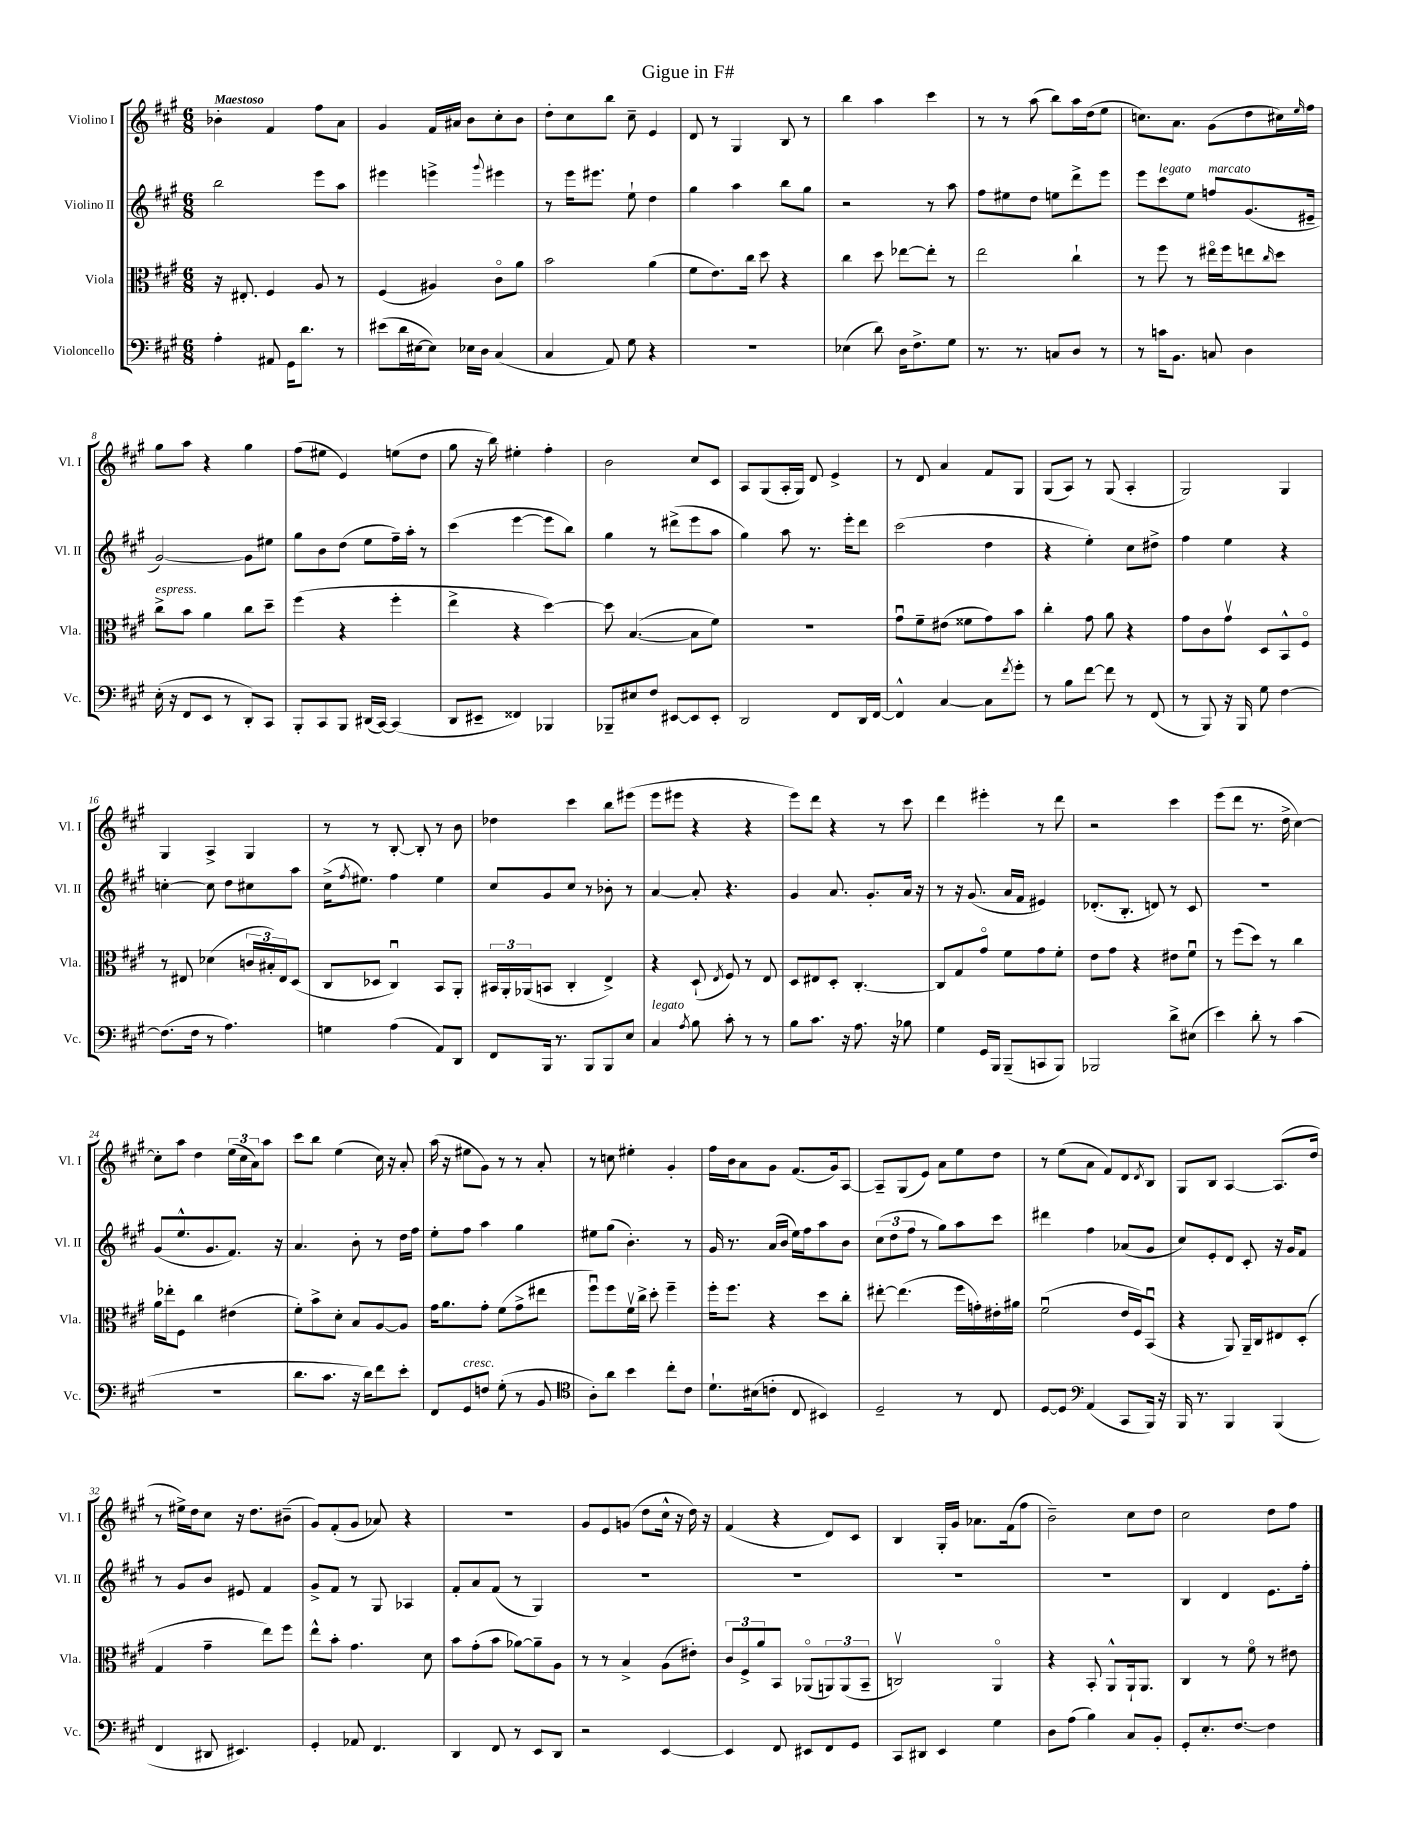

**kern	**kern	**kern	**kern
*staff4	*staff3	*staff2	*staff1
*clefF4	*clefC3	*clefG2	*clefG2
*k[f#c#g#]	*k[f#c#g#]	*k[f#c#g#]	*k[f#c#g#]
*M6/8	*M6/8	*M6/8	*M6/8
4A'	16r	2bb	4b-'
.	8.E#'	.	.
8AA#	4F#	.	4f#
16GG#	.	.	.
8.d	.	.	.
.	8A	8eee	8ff#
8r	8r	8aa	8a
=	=	=	=
(8e#	(4F#	4eee#	4g#
16d	.	.	.
[16E#	.	.	.
8E#])	4A#)	4eee^	16f#
.	.	.	16a#
16E-	.	.	8b
16D	.	.	.
.	.	8qqggg#	.
(4C#	8c#o	4eee#	8cc#'
.	8a	.	8b
=	=	=	=
4C#	2b	8r	8dd'
.	.	16eee	8cc#
.	.	8.eee#	.
8AA)	.	.	8bb
8G#	.	8ee`	8cc#~
4r	(4a	4dd	4e
=	=	=	=
2.r	8f#	4gg#	8d
.	8.e)	.	8r
.	.	4aa	4G#
.	16cc#	.	.
.	8dd	.	.
.	4r	8bb	8B
.	.	8gg#	8r
=	=	=	=
(4E-	4cc#	2r	4bb
8d)	8dd	.	4aa
16D	[8ee-	.	.
8.F#^	.	.	.
.	8ee-']	8r	4ccc#
8G#	8r	8aa	.
=	=	=	=
8.r	2ee	8ff#	8r
.	.	8ee#	8r
8.r	.	.	.
.	.	8dd	(8aa
8C	.	8ee	8bb)
8D	4cc#`	8ddd^	16aa
.	.	.	(16dd
8r	.	8eee	8ee
=	=	=	=
8r	8r	8eee	8.cc)
16c	8ff#	8ccc#	.
8.BB	.	.	8.a
.	8r	8ee	.
8C	16ee#o	8ff	(8g#
.	16ff#	.	.
4D	8ee	(8.g#	8dd
.	16qqcc#	.	.
.	8dd	.	16cc#)
.	.	.	16qqee
.	.	16e#~	16ff#
=	=	=	=
(16E'	8cc#^	[2g#)	8gg#
16r	.	.	.
8FF#	8b	.	8aa
8EE	4a	.	4r
8r	.	.	.
8DD')	8cc#	8g#]	4gg#
8CC#	8dd~	8ee#	.
=	=	=	=
8BBB'	(4ff#	8gg#	(8ff#
8CC#	.	8b	8ee#
8BBB	4r	(8dd	4e)
(16DD#	.	8ee	.
[16CC#)	.	.	.
(4CC#]	4ff#'	16ff#~)	(8ee
.	.	16aa'	.
.	.	8r	8dd
=	=	=	=
8DD	4ee^	(4ccc#	8gg#
8EE#~	.	.	16r
.	.	.	16bb)
4FF##)	4r	[4eee	4ee#'
4BBB-	[4dd)	8eee]	4ff#'
.	.	8bb)	.
=	=	=	=
8BBB-~	8dd]	4gg#	2b
8E#	([4.B	.	.
8F#	.	8r	.
[8EE#	.	(8ddd#^	.
8EE#]	8B]	8eee	8cc#
8EE#'	8f#)	8aa	8c#
=	=	=	=
2DD	2.r	4gg#)	8A
.	.	.	(8G#
.	.	8aa	16A'
.	.	.	16G#)
.	.	8.r	8d
8FF#	.	.	4e^
.	.	16eee'	.
16DD	.	8ddd	.
[16FF#	.	.	.
=	=	=	=
4FF#^^]	8g#u	(2ccc#	8r
.	8f#~	.	8d
[4C#	(8e#	.	4a
.	8f##	.	.
8C#]	8g#)	4dd	8f#
8qf#	.	.	.
8g#'	8b	.	8G#
=	=	=	=
8r	4cc#'	4r	(8G#
8B	.	.	8A)
[8f#	8g#	4ee')	8r
8f#]	8a	.	(8G#
8r	4r	8cc#	4A'
(8FF#	.	8dd#^	.
=	=	=	=
8r	8g#	4ff#	2G#)
8BBB)	8c#	.	.
16r	8g#v	4ee	.
16BBB	.	.	.
8G#	8D	.	.
[4F#	8BB^^	4r	4G#
.	8F#o	.	.
=	=	=	=
(8.F#]	8r	[4cc'	4G#
.	8E#	.	.
16F#	.	.	.
8r	(4d-	8cc]	4A^
4.A)	.	8dd	.
.	24c	8cc#	4G#
.	24B#')	.	.
.	24E#	.	.
.	(8D	8aa	.
=	=	=	=
4G	8C#	(16cc#^	8r
.	.	8qff#	.
.	.	8.ee#)	.
.	8D-	.	8r
(4A	4C#u)	4ff#	[8B'
.	.	.	8B']
8AA)	8BB	4ee#	8r
8DD	8AA'	.	8b
=	=	=	=
8FF#	24BB#	8cc#	4dd-
.	24AA'	.	.
.	(24AA-	.	.
16BBB	8BB	8g#	.
8.r	.	.	.
.	4C#'	8cc#	4ccc#
8BBB	.	8r	.
8BBB	4E^)	8b-'	8bb
8E	.	8r	(8eee#
=	=	=	=
4C#	4r	[4a	8eee
.	.	.	8eee#
8qA	.	.	.
8B	(8D`	8a']	4r
.	8qE	.	.
8c#'	8F#)	4.r	.
8r	8r	.	4r
8r	8E	.	.
=	=	=	=
8B	8D	4g#	8eee)
8.c#	8E#	.	8ddd
.	8D'	8.a	4r
16r	.	.	.
8.A	[4.C#'	.	.
.	.	8.g#'	.
.	.	.	8r
16r	.	.	.
8B-	.	16a	8ccc#
.	.	16r	.
=	=	=	=
4G#	8C#]	8r	4ddd
.	8G#	16r	.
.	.	(8.g#	.
16GG#	8g#o	.	4eee#'
16BBB	.	.	.
(8BBB~	8f#	16a	.
.	.	16f#	.
8CC	8g#	4e#)	8r
8BBB)	8f#'	.	8ddd
=	=	=	=
2BBB-	8e	(8.d-'	2r
.	8g#	.	.
.	.	8.B'	.
.	4r	.	.
.	.	8d)	.
8d^	8e#	8r	4ccc#
(8E#	8f#u	8c#	.
=	=	=	=
4e)	8r	2.r	(8eee
.	(8ff#	.	8ddd
8d'	8dd)	.	8.r
8r	8r	.	.
.	.	.	16dd^
(4c#	4cc#	.	[4cc#)
=	=	=	=
2.r	16a	(8g#	8cc#']
.	16ee-'	.	.
.	8F#	8.ee^^	8aa
.	4cc#	.	4dd
.	.	8.g#	.
.	(4e#	8.f#)	(24ee
.	.	.	24cc#
.	.	.	24a)
.	.	.	8aa
.	.	16r	.
=	=	=	=
8.d	8f#')	4.a	8ccc#
.	8b^	.	8bb
8.c#	.	.	.
.	8d'	.	(4ee
16r	8B	8b'	.
16d)	.	.	.
8f#	[8A	8r	16cc#)
.	.	.	16r
8e'	8A]	16dd	8a'
.	.	16ff#	.
=	=	=	=
8FF#	16g#	8ee'	(16aa
.	8.a	.	16r
8GG#	.	8ff#	8ee#
8F	8g#'	4aa	8g#)
(8G#'	(8f#	.	8r
8r	8g#^	4gg#	8r
8BB	8ee#	.	8a'
=	=	=	=
*clefC4	*	*	*
8A')	8ff#u)	8ee#	8r
8a	8ff#	(8gg#	8cc
4b	16f#v	4.b')	4ee#'
.	16cc#^	.	.
.	8dd'	.	.
8cc#'	4ff#~	.	4g#'
8c#	.	8r	.
=	=	=	=
8.d`	16ff#'	16g#	16ff#
.	8.ff#	8.r	16b
.	.	.	8a
(16B#	.	.	.
8c'	4r	(16a	8g#
.	.	16b	.
8C#	.	16ee)	(8.f#
.	.	16ff#	.
4BB#)	8dd	8aa	.
.	.	.	16g#)
.	8cc#'	8b	[8A
=	=	=	=
2D~	[8ee#'	(12cc#	8A~]
.	.	12dd	.
.	(4.ee#]	.	(8G#
.	.	12ff#	.
.	.	8r	8e)
.	.	8gg#)	8a
8r	16ff#	8aa	8ee
.	16g')	.	.
8C#	16e#'	8ccc#	8dd
.	16a#	.	.
=	=	=	=
[8D	(2f#u	4ddd#	8r
8D]	.	.	(8ee
*clefF4	*	*	*
(4AA	.	4ff#	8a
.	.	.	8f#)
8CC#	16e	(8a-	8d
.	16F#)	.	.
.	.	.	8qd
16BBB)	(8BBu	8g#	8B
16r	.	.	.
=	=	=	=
16BBB	4r	8cc#)	8G#
8.r	.	.	.
.	.	8e'	8B
4BBB	8AA)	8d	[4A
.	16AA~	8c#'	.
.	16C#	.	.
(4BBB	8E#	16r	(8.A]
.	.	16g#	.
.	(8D'	8f#	.
.	.	.	16dd
=	=	=	=
4FF#	4G#	8r	8r
.	.	8g#	16ee#^)
.	.	.	16dd
8DD#	4g#~	8b	8cc#
4.EE#)	.	8e#	16r
.	.	.	8.dd
.	8ee)	4f#	.
.	8ff#	.	(8b#~
=	=	=	=
4GG#'	8ee^^	8g#^	8g#)
.	8b'	8f#	(8f#'
8AA-	4.g#	8r	8g#
4.FF#	.	8G#	8a-)
.	.	4A-	4r
.	8d	.	.
=	=	=	=
4DD	8b	8f#'	2.r
.	(8g#'	8a	.
8FF#	8b	(8f#	.
8r	[8a-)	8r	.
8EE	8a-~]	4G#)	.
8DD	8A	.	.
=	=	=	=
2r	8r	2.r	8g#
.	8r	.	8e
.	4B^	.	(8g
.	.	.	8dd
[4EE	(8A	.	16cc#^^
.	.	.	16r
.	8e#')	.	16dd)
.	.	.	16r
=	=	=	=
4EE]	12c#	2.r	(4f#
.	12F#^	.	.
.	12a	.	.
8FF#	8BB	.	4r
8EE#	(8AA-o	.	.
8FF#	12AA)	.	8d)
.	(12AA	.	.
8GG#	.	.	8c#
.	12BB~	.	.
=	=	=	=
8CC#	2Cv)	2.r	4B
8DD#	.	.	.
4EE	.	.	16G#'
.	.	.	16g#
.	.	.	8.a-
4G#	4AAo	.	.
.	.	.	(16f#
.	.	.	8ff#
=	=	=	=
8D	4r	2.r	2b~)
(8A	.	.	.
4B)	8BB'	.	.
.	8AA^^	.	.
8C#	16AA`	.	8cc#
.	8.AA	.	.
8BB'	.	.	8dd
=	=	=	=
8GG#'	4C#	4B	2cc#
8.E'	.	.	.
.	8r	4d	.
[8.F#	.	.	.
.	8f#o	.	.
4F#]	8r	8.e	8dd
.	8e#	.	8ff#
.	.	16ff#'	.
==	==	==	==
*-	*-	*-	*-
